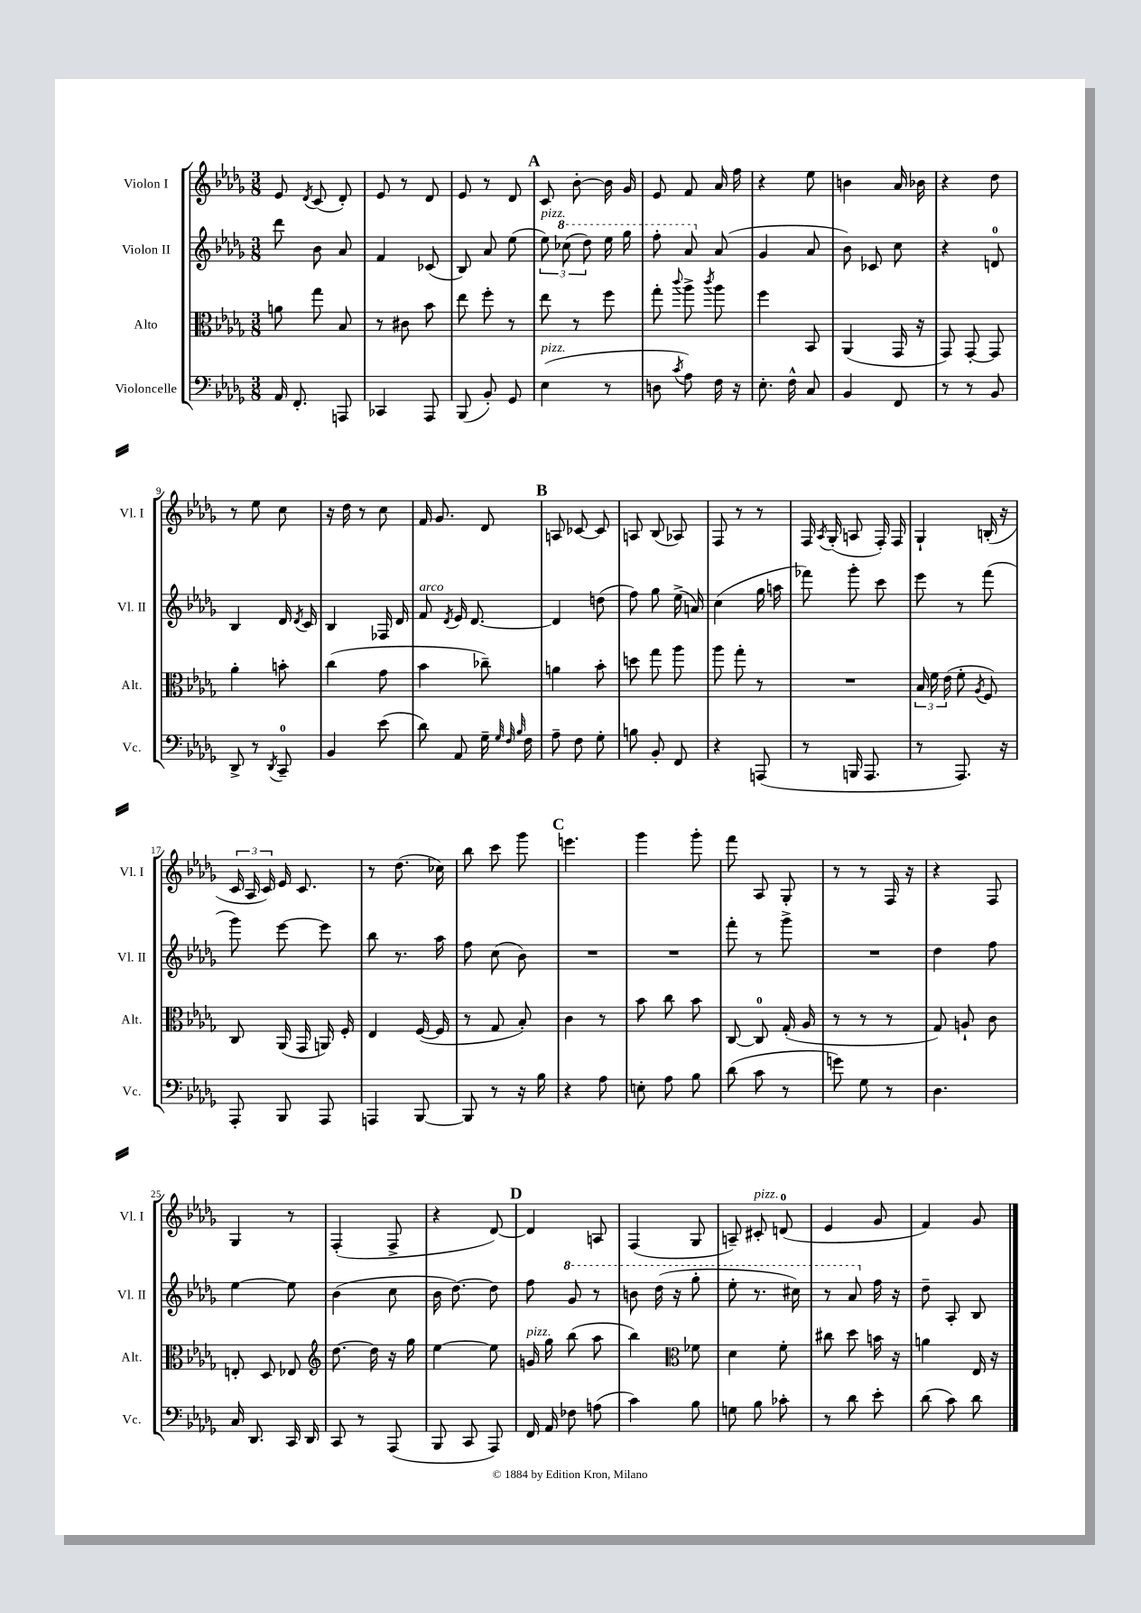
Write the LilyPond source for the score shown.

<<
\new StaffGroup <<
\new Staff = "s0" \with { instrumentName = "Violon I" shortInstrumentName = "Vl. I" } {
    \clef treble \key des \major \numericTimeSignature \time 3/8
    \autoBeamOff ees'8 \acciaccatura { des'8 } c'8( des'8-.) |
    ees'8 r8 des'8 |
    ees'8 r8 des'8 |
    \mark \markup { \bold "A" } c'8 bes'8~-. bes'16 ges'16 |
    ees'8 f'8 aes'16 f''16 |
    r4 ees''8 |
    b'4 aes'16 bes'16 |
    r4 des''8 |
    r8 ees''8 c''8 |
    r16 des''16 r8 c''8 |
    f'16 ges'8. des'8 |
    \mark \markup { \bold "B" } a8 ces'8~ ces'8 |
    a8 bes8( aes8) |
    f8 r8 r8 |
    f16 \acciaccatura { aes8 } ges16-.( a8 f16-.) f16 |
    ges4-! b16-.( r16 |
    \tuplet 3/2 { c'16 aes16 c'16) } ees'16 c'8. |
    r8 des''8.( ces''16) |
    bes''8 c'''8 ges'''8 |
    \mark \markup { \bold "C" } e'''4. |
    ges'''4 ges'''8-. |
    f'''8 aes8 ges8-. |
    r8 r8 f16 r16 |
    r4 f8 |
    ges4 r8 |
    f4-.( f8-> |
    r4 des'8~) |
    \mark \markup { \bold "D" } des'4 a8 |
    f4( ges8 |
    a8--) cis'8-.^\markup { \italic "pizz." } d'8-0( |
    ees'4 ges'8 |
    f'4) ges'8 \bar "|." |
}
\new Staff = "s1" \with { instrumentName = "Violon II" shortInstrumentName = "Vl. II" } {
    \clef treble \key des \major \numericTimeSignature \time 3/8
    \autoBeamOff des'''8 bes'8 aes'8 |
    f'4 ces'8( |
    bes8) aes'8 ees''8( |
    \mark \markup { \bold "A" } \tuplet 3/2 { ees''8^\markup { \italic "pizz." }) \ottava #1 ces'''8( des'''8) } ees'''16 ges'''16 |
    f'''8-. aes''8 \ottava #0 aes'8( |
    ges'4 aes'8 |
    bes'8) ces'8 c''8 |
    r4 d'8-0 |
    bes4 des'16 \acciaccatura { des'8 } c'16 |
    bes4 fes16 des'16 |
    f'8^\markup { \italic "arco" } \acciaccatura { des'8 } ees'16 des'8.~ |
    \mark \markup { \bold "B" } des'4 d''8( |
    f''8) ges''8 ees''16->( a'16) |
    c''4( ges''16 a''16 |
    fes'''8) ges'''8-. c'''8 |
    ees'''8 r8 f'''8( |
    ges'''8) ees'''8~ ees'''8 |
    bes''8 r8. aes''16 |
    f''8 c''8( bes'8) |
    \mark \markup { \bold "C" } R4. |
    R4. |
    f'''8-. r8 ges'''8-> |
    R4. |
    des''4 f''8 |
    ees''4~ ees''8 |
    bes'4( c''8 |
    bes'16 des''8.~) des''8 |
    \mark \markup { \bold "D" } f''8 \ottava #1 ges''8 r8 |
    b''8 des'''16( r16 ges'''8-. |
    ees'''8-. r8. cis'''16) |
    r8 aes''8 \ottava #0 f''16 r16 |
    des''8-- aes8-. bes8 \bar "|." |
}
\new Staff = "s2" \with { instrumentName = "Alto" shortInstrumentName = "Alt." } {
    \clef alto \key des \major \numericTimeSignature \time 3/8
    \autoBeamOff a'8 ges''8 bes8 |
    r8 cis'8 bes'8 |
    ees''8 f''8-. r8 |
    \mark \markup { \bold "A" } ees''8 r8 f''8 |
    ges''8-. \appoggiatura { c'''8 } aes''8-> \acciaccatura { c'''8 } aes''8 |
    f''4 bes,8 |
    aes,4( ges,16 r16 |
    ges,8) ges,8~-. ges,8 |
    aes'4-. b'8-. |
    c''4( ges'8 |
    bes'4 ces''8--) |
    \mark \markup { \bold "B" } a'4 bes'8-. |
    d''8 ges''8 aes''8 |
    aes''8 ges''8-. r8 |
    R4. |
    \tuplet 3/2 { bes16 f'16 ees'16( } f'8-. \acciaccatura { aes8 } f8) |
    c8 aes,16( ges,16 a,16) f16-. |
    ees4 f16~( f16 |
    r8 ges8 bes8-.) |
    \mark \markup { \bold "C" } c'4 r8 |
    bes'8 c''8 bes'8 |
    c8~ c8-0 ges16-.( aes16 |
    r8 r8 r8 |
    ges8) a8-! c'8 |
    e8-. des8 ees8 |
    \clef treble des''8.~ des''16 r16 ges''16 |
    ees''4~ ees''8 |
    \mark \markup { \bold "D" } g'16^\markup { \italic "pizz." } ges''16 bes''8( aes''8 |
    bes''4) \clef alto fes'8 |
    des'4 f'8-. |
    cis''8 des''8 b'16 r16 |
    a'4 ees16 r16 \bar "|." |
}
\new Staff = "s3" \with { instrumentName = "Violoncelle" shortInstrumentName = "Vc." } {
    \clef bass \key des \major \numericTimeSignature \time 3/8
    \autoBeamOff aes,16 f,8.-. a,,8 |
    ces,4 aes,,8 |
    bes,,8( bes,8-.) ges,8 |
    \mark \markup { \bold "A" } ees4^\markup { \italic "pizz." }( r8 |
    d8 \acciaccatura { c'8 } aes8) f16 r16 |
    ees8.-. f16-^ c8 |
    bes,4 f,8 |
    r8 r8 bes,8 |
    des,8-> r8 \acciaccatura { des,8 } c,8-0-- |
    bes,4 ees'8( |
    des'8) aes,8 ges16-- \grace { ges32 f32 bes32 } f16 |
    \mark \markup { \bold "B" } aes8-- f8 ges8-. |
    b8 bes,8-. f,8 |
    r4 a,,8( |
    r8 b,,16 aes,,8. |
    r8 aes,,8.) r16 |
    aes,,8-. bes,,8 aes,,8 |
    a,,4 bes,,8~ |
    bes,,8 r8 r16 bes16 |
    \mark \markup { \bold "C" } r4 aes8 |
    e8-. aes8 bes8 |
    des'8( c'8 r8 |
    g'8) ges8 r8 |
    des4. |
    c16 des,8. c,16 des,16 |
    c,8 r8 aes,,8( |
    bes,,8 c,8 aes,,8) |
    \mark \markup { \bold "D" } f,16 aes,16 fes8 a8( |
    c'4) bes8 |
    g8 bes8 ces'8-. |
    r8 des'8 ees'8-. |
    des'8( c'8) des'8 \bar "|." |
}
>>
>>
